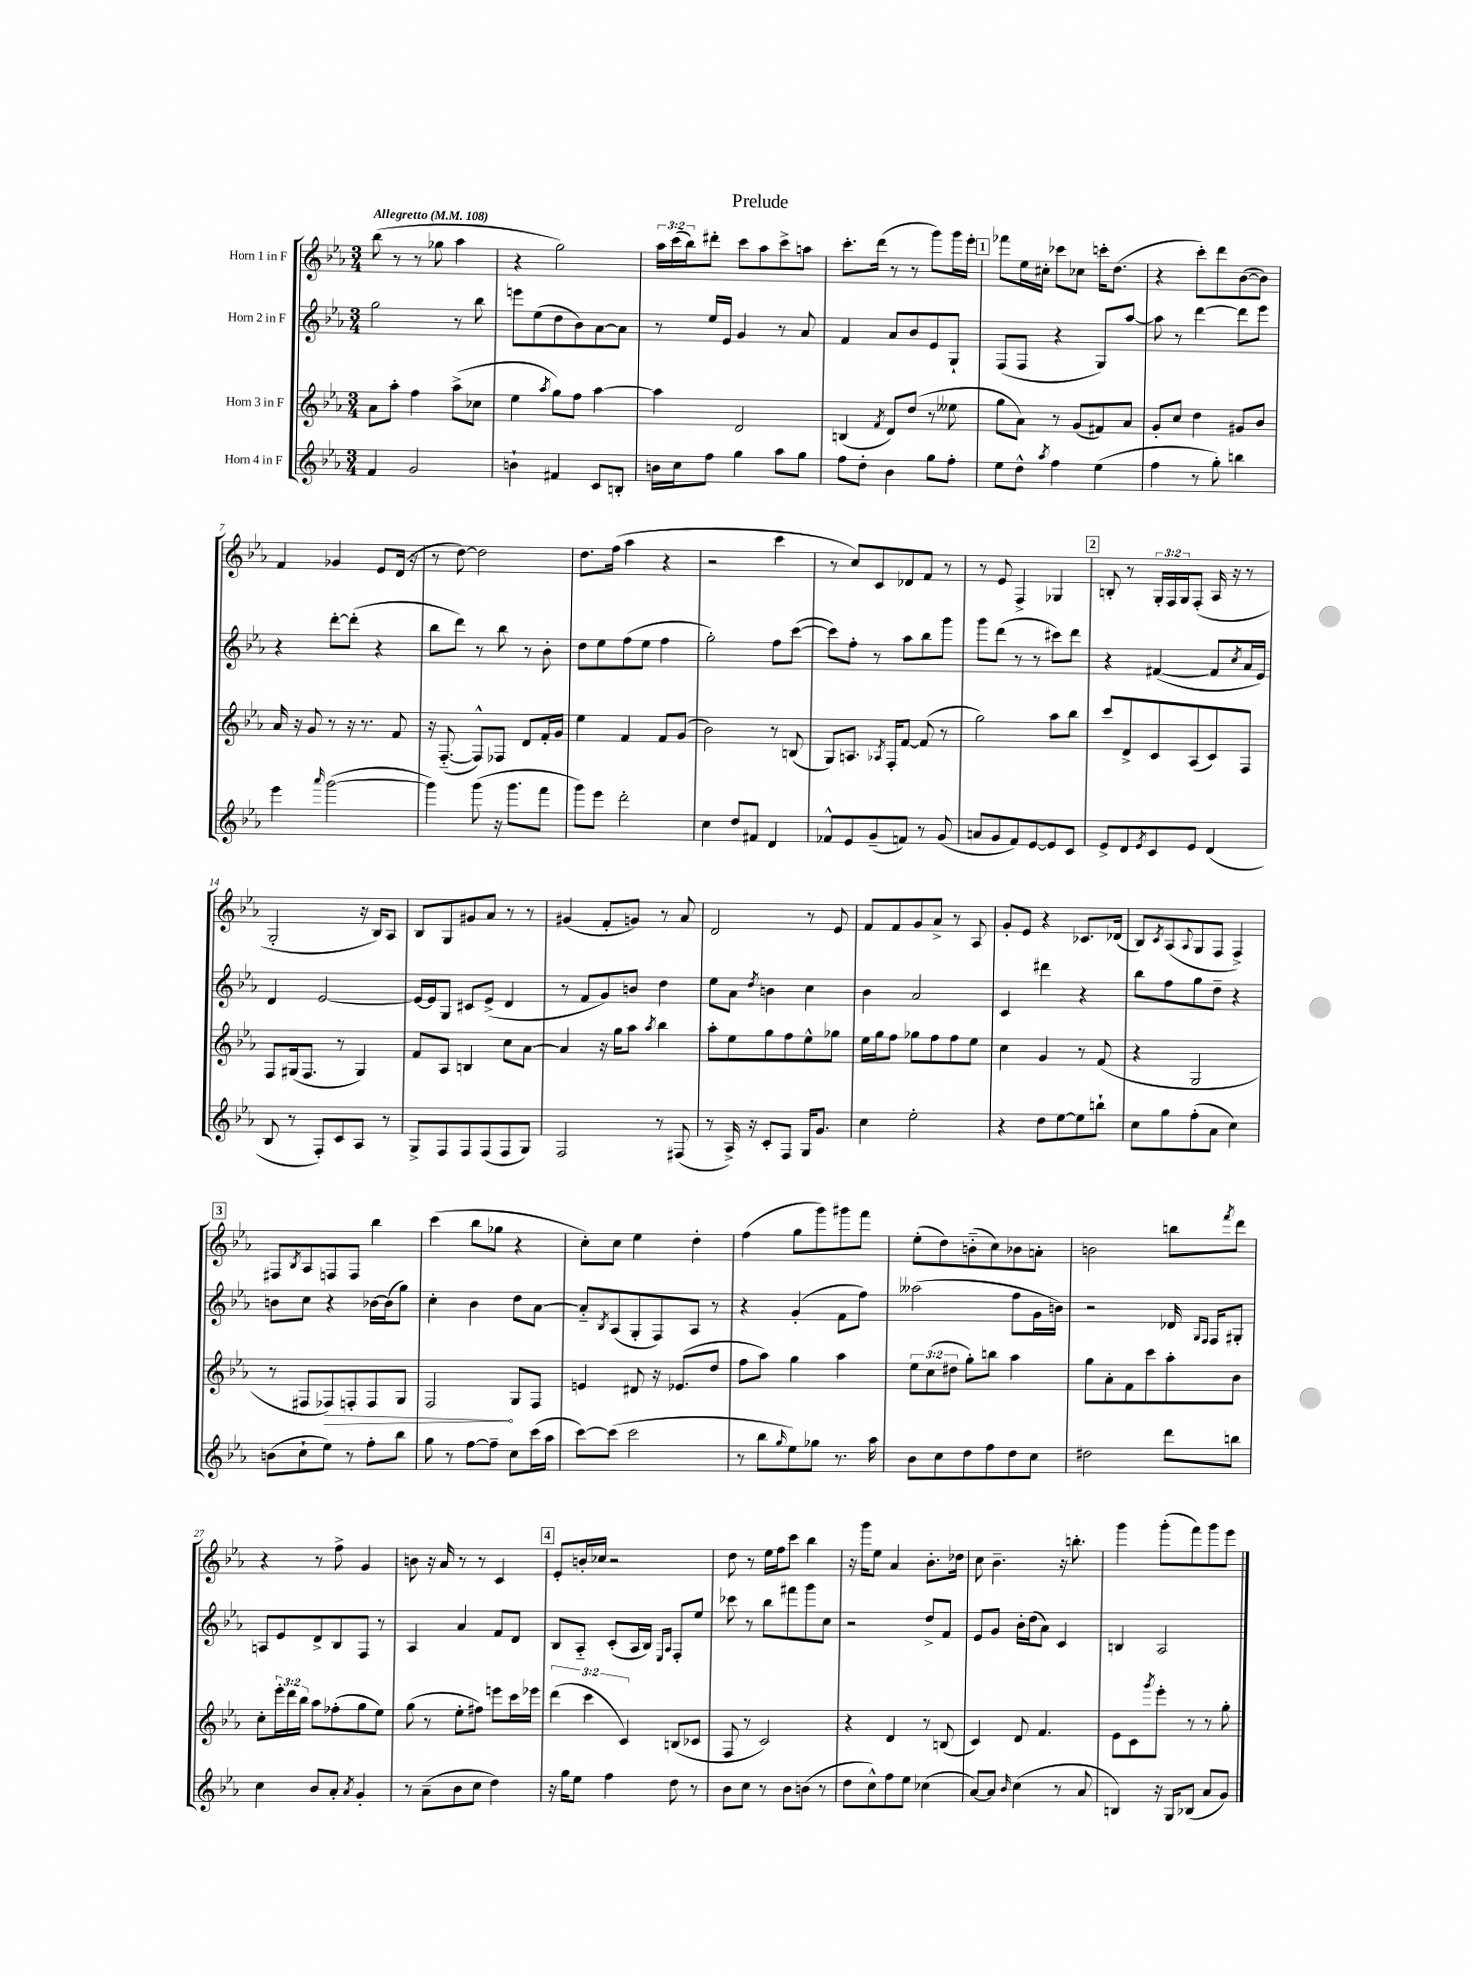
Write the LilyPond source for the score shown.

\header { title = "Prelude" }
<<
\new StaffGroup <<
\new Staff = "s0" \with { instrumentName = "Horn 1 in F" } {
    \clef treble \key ees \major \numericTimeSignature \time 3/4 \override Staff.TupletNumber.text = #tuplet-number::calc-fraction-text \tempo "Allegretto" 4 = 108
    bes''8( r8 r8 ges''8 aes''4 |
    r4 g''2) |
    \tuplet 3/2 { aes''16 c'''16( bes''16) } dis'''8-. c'''8 aes''8 c'''8-> a''8 |
    c'''8.-. d'''16( r8 r8 g'''8) g'''16 ees'''16-. |
    \mark \markup { \box "1" } fes'''8 ees''16 cis''16-. ces'''8 ces''8 c'''16-. d''8.( |
    r4 c'''8-.) d'''8 bes'8~( bes'8) |
    f'4 ges'4 ees'8 d'16( r16 |
    r8 d''8~) d''2 |
    d''8. f''16( aes''4 r4 |
    r2 c'''4 |
    r8 c''8) c'8 des'8 f'8 r8 |
    r8 ees'8 f4-> ges4 |
    \mark \markup { \box "2" } b8-. r8 \tuplet 3/2 { g16-. f16 g16 } f8-.( aes16 r16 r8 |
    g2-. r16 bes16) aes8 |
    bes8 g8 gis'8 aes'8 r8 r8 |
    gis'4( f'8-. g'8) r8 aes'8 |
    d'2 r8 ees'8 |
    f'8 f'8 g'8 aes'8-> r8 aes8 |
    g'8-. ees'8 r4 ces'8. des'16( |
    bes8) \acciaccatura { c'8 } aes8( \appoggiatura { aes8 } g8 f8 f4->) |
    \mark \markup { \box "3" } fis8 \acciaccatura { bes8 } aes8 f8 f8 bes''4 |
    c'''4( bes''8 ges''8 r4 |
    c''8-.) c''8 ees''4 d''4-. |
    f''4( g''8 g'''8) gis'''8 f'''8 |
    ees''8-.( d''8) b'8-_( c''8) bes'8 a'8-. |
    b'2 b''8 \acciaccatura { f'''8 } d'''8 |
    r4 r8 f''8-> g'4 |
    b'8 r16 aes'16 r8 r8 c'4 |
    \mark \markup { \box "4" } ees'8-. b'16-. ces''16 r2 |
    d''8 r8 ees''16 f''16 c'''8 bes''4 |
    r16 g'''16 ees''8 aes'4 bes'8.-. des''16 |
    c''8 bes'4.-- r16 b''8.-. |
    g'''4 g'''8-.( f'''8) g'''8 ees'''8 \bar "|." |
}
\new Staff = "s1" \with { instrumentName = "Horn 2 in F" } {
    \clef treble \key ees \major \numericTimeSignature \time 3/4
    g''2 r8 bes''8 |
    e'''8 ees''8( d''8 bes'8) aes'8~ aes'8 |
    r8 ees''16 ees'16 g'4 r8 aes'8 |
    f'4 aes'8 bes'8 ees'8 g8-! |
    \mark \markup { \box "1" } f8( f8 r4 g8) aes''8~ |
    aes''8 r8 d'''4~ d'''8 ees'''8 |
    r4 d'''8~-. d'''8-.( r4 |
    bes''8 d'''8) r8 bes''8 r8 bes'8-. |
    d''8 ees''8 f''8( ees''8 f''4 |
    g''2-.) f''8 c'''8~( |
    c'''8) f''8-. r8 aes''8 bes''8 g'''8 |
    g'''8 d'''8( r8 r8 cis'''8) d'''8 |
    \mark \markup { \box "2" } r4 fis'4~( fis'8 \acciaccatura { c''8 } aes'16 ees'16) |
    d'4 ees'2~ |
    ees'16~ ees'16 g8 cis'8 ees'8->( d'4 |
    r8 f'8 g'8) b'8 d''4 |
    ees''8 aes'8 \acciaccatura { d''8 } b'4 c''4 |
    bes'4 aes'2 |
    c'4 dis'''4 r4 |
    bes''8 f''8 g''8 d''8-- r4 |
    \mark \markup { \box "3" } b'8 c''8 r4 bes'16~ bes'16( g''8) |
    c''4-. bes'4 d''8 aes'8~ |
    aes'8-_ \acciaccatura { bes8 } aes8( g8-. f8) aes8 r8 |
    r4 g'4-.( f'8 f''8) |
    aeses''2( f''8 g'16 b'16) |
    r2 des'16 \grace { g16 f16 } f16 gis8-. |
    a8 ees'8 d'8-> bes8 f8 r8 |
    aes4 aes'4 f'8 d'8 |
    \mark \markup { \box "4" } bes8 aes8-_ c'8-.( aes16 bes16) \grace { ees16 aes16 } f8-. ees''8 |
    ces'''8 r8 bes''8 fis'''8 g'''8 c''8 |
    r2 d''8-> f'8 |
    ees'8 g'8 bes'16-. d''16( aes'8) c'4 |
    b4 aes2 \bar "|." |
}
\new Staff = "s2" \with { instrumentName = "Horn 3 in F" } {
    \clef treble \key ees \major \numericTimeSignature \time 3/4 \override Staff.TupletNumber.text = #tuplet-number::calc-fraction-text
    aes'8 aes''8-. f''4 aes''8->( ces''8 |
    ees''4 \acciaccatura { aes''8 } g''8) f''8 aes''4~ |
    aes''4 d'2 |
    b4( \acciaccatura { f'8 } d'8) d''8( r8 eeses''8 |
    \mark \markup { \box "1" } g''8 aes'8) r8 g'8( fis'8) aes'8 |
    g'8-. c''8 d''4 gis'8 bes'8 |
    aes'16 r16 g'8 r8 r16 r8. f'8 |
    r16 f8.~-_( f8-^) fes8 d'8 f'16-. g'16 |
    ees''4 f'4 f'8 g'8( |
    bes'2) r8 b8( |
    g8) a8. \acciaccatura { aes8 } f16-. f'8~ f'8( r8 |
    g''2) aes''8 bes''8 |
    \mark \markup { \box "2" } c'''8 d'8-> c'8 aes8( c'8) f8 |
    f8 gis16( f8. r8 gis4) |
    f'8 aes8 b4 c''8 aes'8~ |
    aes'4 r16 g''16 aes''8 \acciaccatura { aes''8 } bes''4 |
    aes''8-. ees''8 g''8 f''8 ees''8-^ ges''8 |
    ees''16 g''16 f''8 ges''8 f''8 f''8 ees''8 |
    c''4 g'4 r8 f'8( |
    r4 g2 |
    \mark \markup { \box "3" } r8 fis8 \once \override Hairpin.circled-tip = ##t fes8\>) f8-. f8 g8 |
    f2\! g8 f8 |
    e'4 dis'8 r16 ees'8.( d''8 |
    f''8 aes''8) g''4 aes''4 |
    \tuplet 3/2 { ees''8 c''8( dis''8 } g''8-.) b''8 aes''4 |
    g''8 aes'8-. f'8 c'''8 aes''8-. bes'8 |
    c''8-. \tuplet 3/2 { ees'''16-. d'''16 bes''16 } aes''8 fes''8-.( g''8 ees''8) |
    g''8( r8 ees''8-. fis''8) e'''8 c'''16 ees'''16 |
    \mark \markup { \box "4" } \tuplet 3/2 { d'''4( c'''4 c'4) } b8( ces'8 |
    f8 r8 c'2) |
    r4 d'4 r8 b8( |
    c'4) d'8 f'4. |
    ees'8 c'8 \acciaccatura { g'''8 } ees'''8-. r8 r8 g''8-. \bar "|." |
}
\new Staff = "s3" \with { instrumentName = "Horn 4 in F" } {
    \clef treble \key ees \major \numericTimeSignature \time 3/4
    f'4 g'2 |
    b'4-! fis'4 c'8 b8-. |
    b'16 c''16 f''8 g''4 aes''8 g''8 |
    f''8 d''8-. bes'4 g''8 f''8-. |
    \mark \markup { \box "1" } ees''8 d''8-^ \acciaccatura { aes''8 } f''4 ees''4( |
    f''4 r8 g''8-.) b''4 |
    ees'''4 \grace { aes'''16 } g'''2~( |
    g'''4) g'''8( r16 g'''8. f'''8 |
    g'''8) ees'''8 d'''2-. |
    c''4 d''8 fis'8 d'4 |
    fes'8-^ ees'8 g'8--( f'8) r8 g'8( |
    a'8 g'8 f'8) ees'8~ ees'8 c'8 |
    \mark \markup { \box "2" } ees'8-> d'8 \acciaccatura { ees'8 } c'8 ees'8 d'4( |
    bes8 r8 f8-.) c'8 aes8 r8 |
    g8-> f8 f8 f8( f8 g8) |
    f2 r8 fis8( |
    r8 aes16->) r16 c'8-. f8 g16 g'8. |
    c''4 ees''2-. |
    r4 d''8 ees''8~ ees''8 b''8-! |
    c''8 g''8 f''8-.( aes'8 c''4) |
    \mark \markup { \box "3" } b'8( c''8-! ees''8) r8 f''8-. bes''8 |
    g''8 r8 f''8~ f''8-- c''8 c'''16( aes''16 |
    c'''8~) c'''8( c'''2 |
    r8 bes''8 \grace { g''16 } ees''8) ges''8 r8. aes''16 |
    bes'8 c''8 d''8 f''8 d''8 c''8 |
    dis''2 d'''8 b''8 |
    c''4 bes'8 aes'8-. \acciaccatura { aes'8 } g'4-. |
    r8 aes'8--( bes'8 c''8 d''4) |
    \mark \markup { \box "4" } r16 g''16 ees''8 f''4 d''8 r8 |
    bes'8 c''8 r8 bes'8 b'8( r8 |
    d''8 c''8-^) f''8 ees''8 ces''4( |
    aes'8~) aes'8 \grace { bes'16 } c''4( r8 aes'8 |
    b4) r16 g16 bes8( aes'8 g'8) \bar "|." |
}
>>
>>
